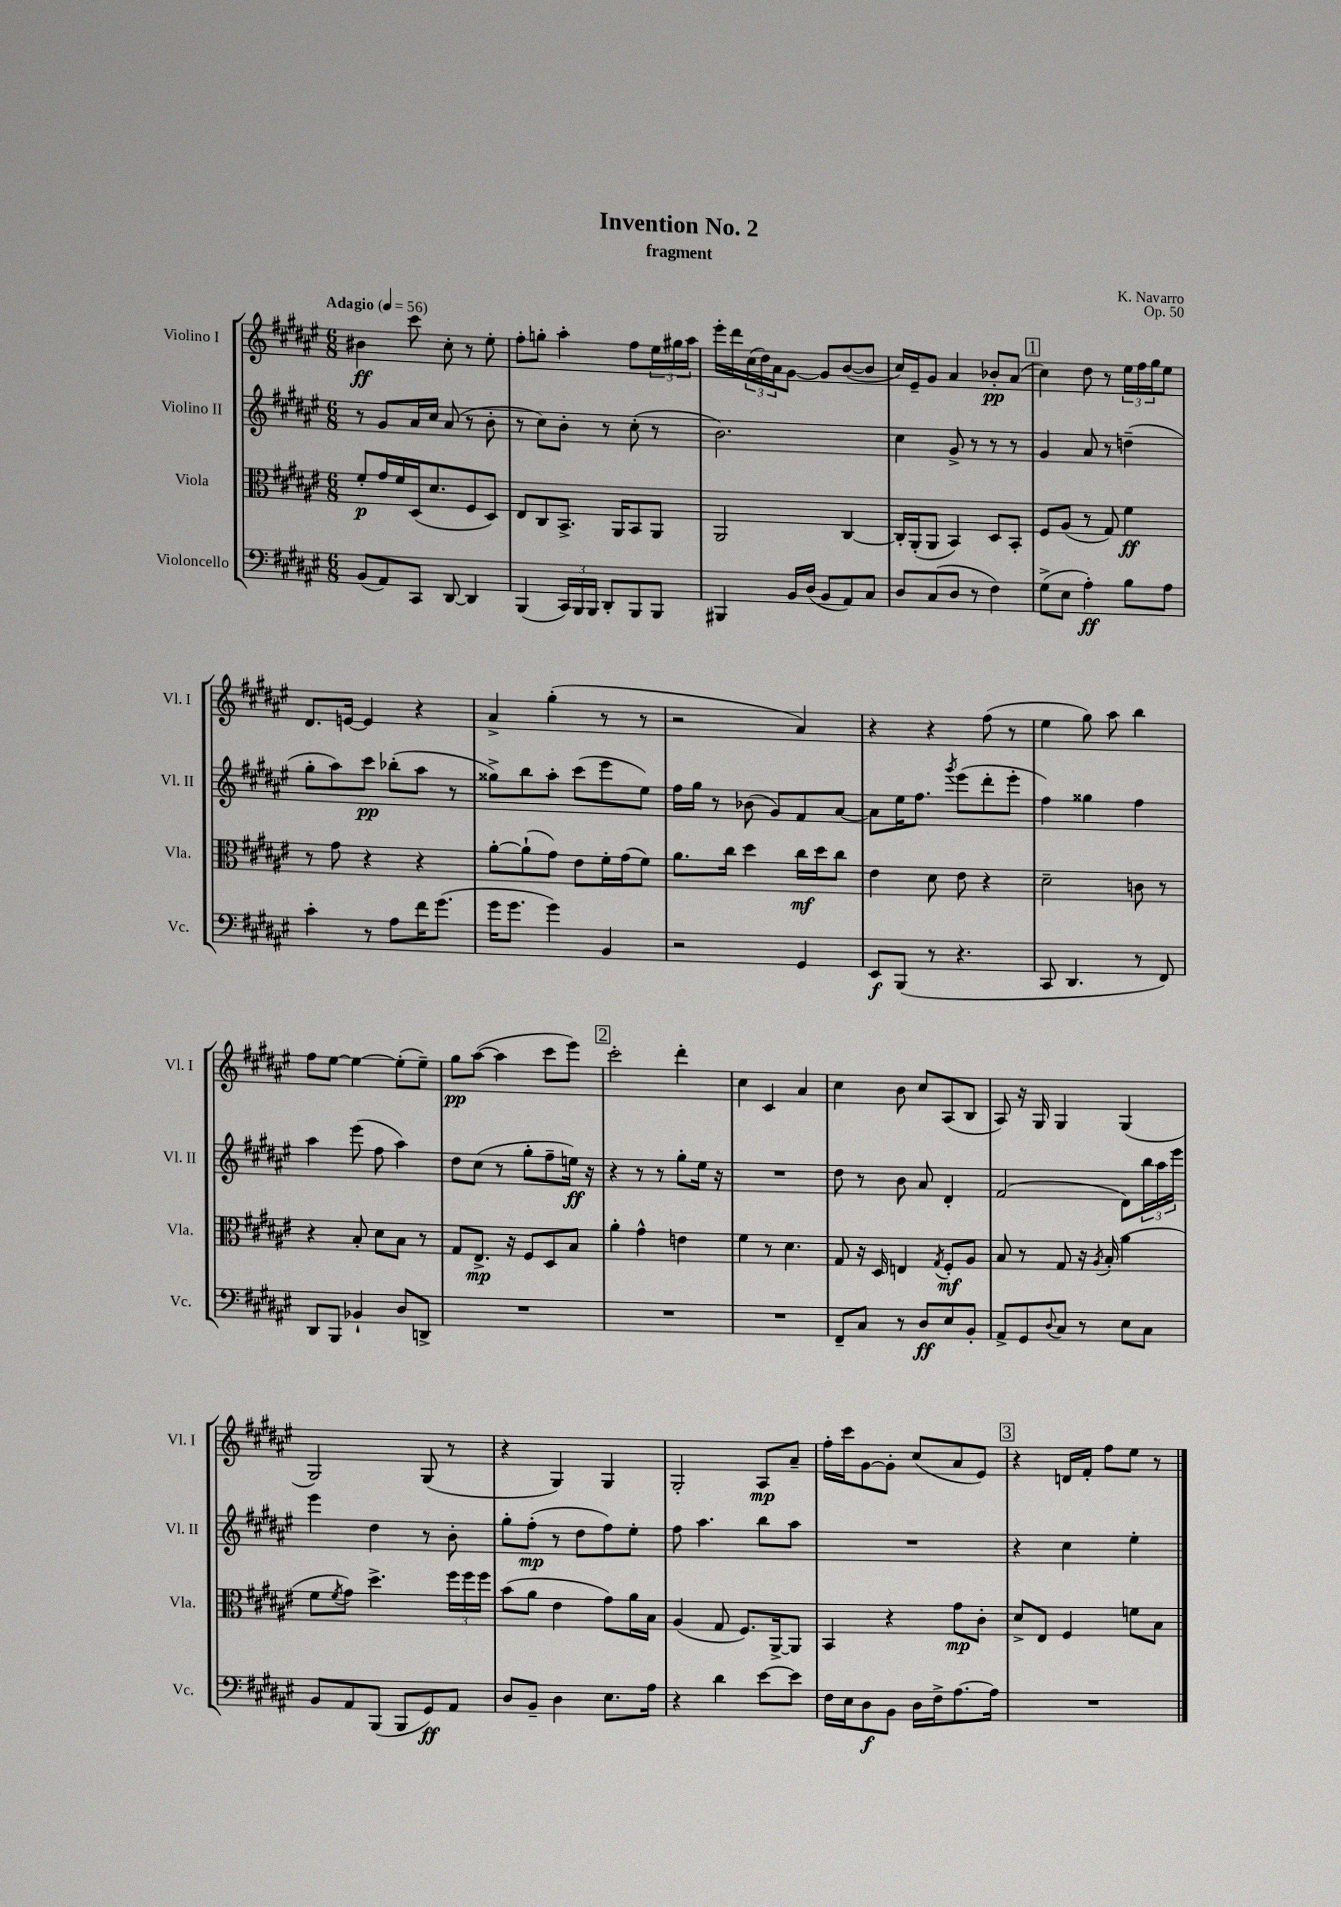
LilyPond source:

\header { title = "Invention No. 2" composer = "K. Navarro" subtitle = "fragment" opus = "Op. 50" }
<<
\new StaffGroup <<
\new Staff = "s0" \with { instrumentName = "Violino I" shortInstrumentName = "Vl. I" } {
    \clef treble \key fis \major \numericTimeSignature \time 6/8 \tempo "Adagio" 4 = 56
    bis'4\ff cis'''8 cis''8-. r8 eis''8-. |
    fis''8-. g''8-. ais''4-. fis''8 \tuplet 3/2 { eis''16 gis''16 ais''16 } |
    eis'''16-. dis'''16 \tuplet 3/2 { cis''16( dis''16) ais'16 } gis'8~ gis'8 b'8~( b'8 |
    cis''16) eis'16-- gis'8 ais'4 bes'8-.\pp ais'8( |
    \mark \markup { \box "1" } cis''4) dis''8 r8 \tuplet 3/2 { eis''16 fis''16 gis''16 } eis''8 |
    dis'8. e'16~ e'4 r4 |
    ais'4-> gis''4-.( r8 r8 |
    r2 ais'4) |
    r4 r4 fis''8( r8 |
    eis''4 gis''8) ais''8 b''4 |
    fis''8 eis''8~ eis''4~ eis''8-.( eis''8--) |
    gis''8\pp ais''8~( ais''4 cis'''8 eis'''8) |
    \mark \markup { \box "2" } cis'''2-. dis'''4-. |
    cis''4 cis'4 ais'4 |
    cis''4 b'8 cis''8 ais8( b8 |
    ais8) r16 gis16 gis4 gis4( |
    gis2) gis8( r8 |
    r4 gis4) gis4 |
    gis2-. ais8\mp ais'8-- |
    fis''16-. cis'''16 gis'8~ gis'8-. cis''8( ais'8 eis'8) |
    \mark \markup { \box "3" } r4 d'16 fis'16-. fis''8 eis''8 r8 \bar "|." |
}
\new Staff = "s1" \with { instrumentName = "Violino II" shortInstrumentName = "Vl. II" } {
    \clef treble \key fis \major \numericTimeSignature \time 6/8
    r8 gis'8 ais'16 cis''16 ais'8( r8 b'8-. |
    r8 cis''8) b'8-. r8 cis''8-.( r8 |
    b'2.) |
    cis''4 gis'8-> r8 r8 r8 |
    \mark \markup { \box "1" } gis'4 ais'8 r8 d''4--( |
    gis''8-. ais''8) cis'''8\pp bes''8-.( ais''8 r8 |
    gisis''8->) b''8 ais''8-. cis'''8( eis'''8 eis''8) |
    fis''16 gis''16 r8 bes'8( gis'8) fis'8 ais'8~ |
    ais'8 eis''16 fis''8. \acciaccatura { gis'''8 } eis'''8( dis'''8-. eis'''8-. |
    fis''4) gisis''4 fis''4 |
    ais''4 eis'''8( fis''8 ais''4) |
    dis''8 cis''8( r8 gis''8-. fis''8-- e''16\ff) r16 |
    \mark \markup { \box "2" } r4 r8 r8 gis''8-. eis''16 r16 |
    R2. |
    dis''8 r8 b'8 ais'8 dis'4-. |
    fis'2( dis'8) \tuplet 3/2 { b''16 ais''16 eis'''16 } |
    eis'''4 dis''4 r8 b'8-. |
    gis''8-. fis''8-.\mp( r8 dis''8 fis''8) eis''8-. |
    fis''8 ais''4. b''8 ais''8 |
    R2. |
    \mark \markup { \box "3" } r4 cis''4 eis''4-. \bar "|." |
}
\new Staff = "s2" \with { instrumentName = "Viola" shortInstrumentName = "Vla." } {
    \clef alto \key fis \major \numericTimeSignature \time 6/8
    fis'8-.\p gis'16 fis'16 dis16( dis'8. fis8 dis8) |
    eis8 cis8 b,8.-> ais,16 b,8 ais,8 |
    ais,2 cis4~ |
    cis16-. ais,16-.( ais,8 b,4) dis8 b,8-. |
    \mark \markup { \box "1" } fis8 ais8( r8 gis8) fis'4\ff |
    r8 gis'8 r4 r4 |
    ais'8~-. ais'8-!( gis'8) eis'8 fis'16-. gis'16( fis'8) |
    ais'8. cis''16 dis''4 cis''16\mf dis''16 cis''8 |
    eis'4 dis'8 eis'8 r4 |
    dis'2-- c'8 r8 |
    r4 b8-. dis'8 b8 r8 |
    gis8 eis8.->\mp r16 fis8 dis8 b8 |
    \mark \markup { \box "2" } ais'4-. gis'4-^ e'4 |
    fis'4 r8 dis'4. |
    gis8 r16 dis16 e4 \acciaccatura { gis8 } fis8-.\mf ais8 |
    b8 r8 gis8 r16 \acciaccatura { ais8 } b16-.( ais'4 |
    fis'8 \acciaccatura { fis'8 } gis'8) dis''4.-> \tuplet 3/2 { fis''16 fis''16 fis''16 } |
    b'8( ais'8 eis'4 gis'8) ais'16 b16 |
    ais4( gis8 fis8.) ais,16~-> ais,8 |
    b,4 r4 gis'8\mp cis'8-. |
    \mark \markup { \box "3" } dis'8-> eis8 fis4 f'8 b8 \bar "|." |
}
\new Staff = "s3" \with { instrumentName = "Violoncello" shortInstrumentName = "Vc." } {
    \clef bass \key fis \major \numericTimeSignature \time 6/8
    b,8( ais,8) cis,8 dis,8~ dis,4 |
    b,,4( \tuplet 3/2 { cis,16) b,,16 b,,16 } dis,8-. b,,8 b,,8 |
    bis,,4 b,16 dis16( b,8 ais,8) cis8 |
    dis8 cis8( dis8 r8 fis4) |
    \mark \markup { \box "1" } gis8->( eis8 ais4-.\ff) b8 ais8 |
    cis'4-. r8 ais8 fis'16 gis'8.( |
    gis'16 gis'8. gis'4) b,4 |
    r2 gis,4 |
    eis,8\f b,,8( r8 r4. |
    cis,8 dis,4. r8 fis,8) |
    dis,8 b,,8 bes,4-! dis8 d,8-> |
    R2. |
    \mark \markup { \box "2" } R2. |
    R2. |
    fis,8-- cis8 r8 dis8\ff eis8 b,8-. |
    ais,8-> gis,8 \appoggiatura { dis8 } cis8 r8 eis8 cis8 |
    b,8 ais,8 b,,8( b,,8 gis,8\ff) ais,8 |
    dis8 b,8-- dis4 eis8. ais16 |
    r4 dis'4 eis'8~ eis'8 |
    fis16 eis16 dis8\f b,8 dis16 fis16-> ais8.~ ais16 |
    \mark \markup { \box "3" } R2. \bar "|." |
}
>>
>>
\layout { \context { \Score \remove "Bar_number_engraver" } }
